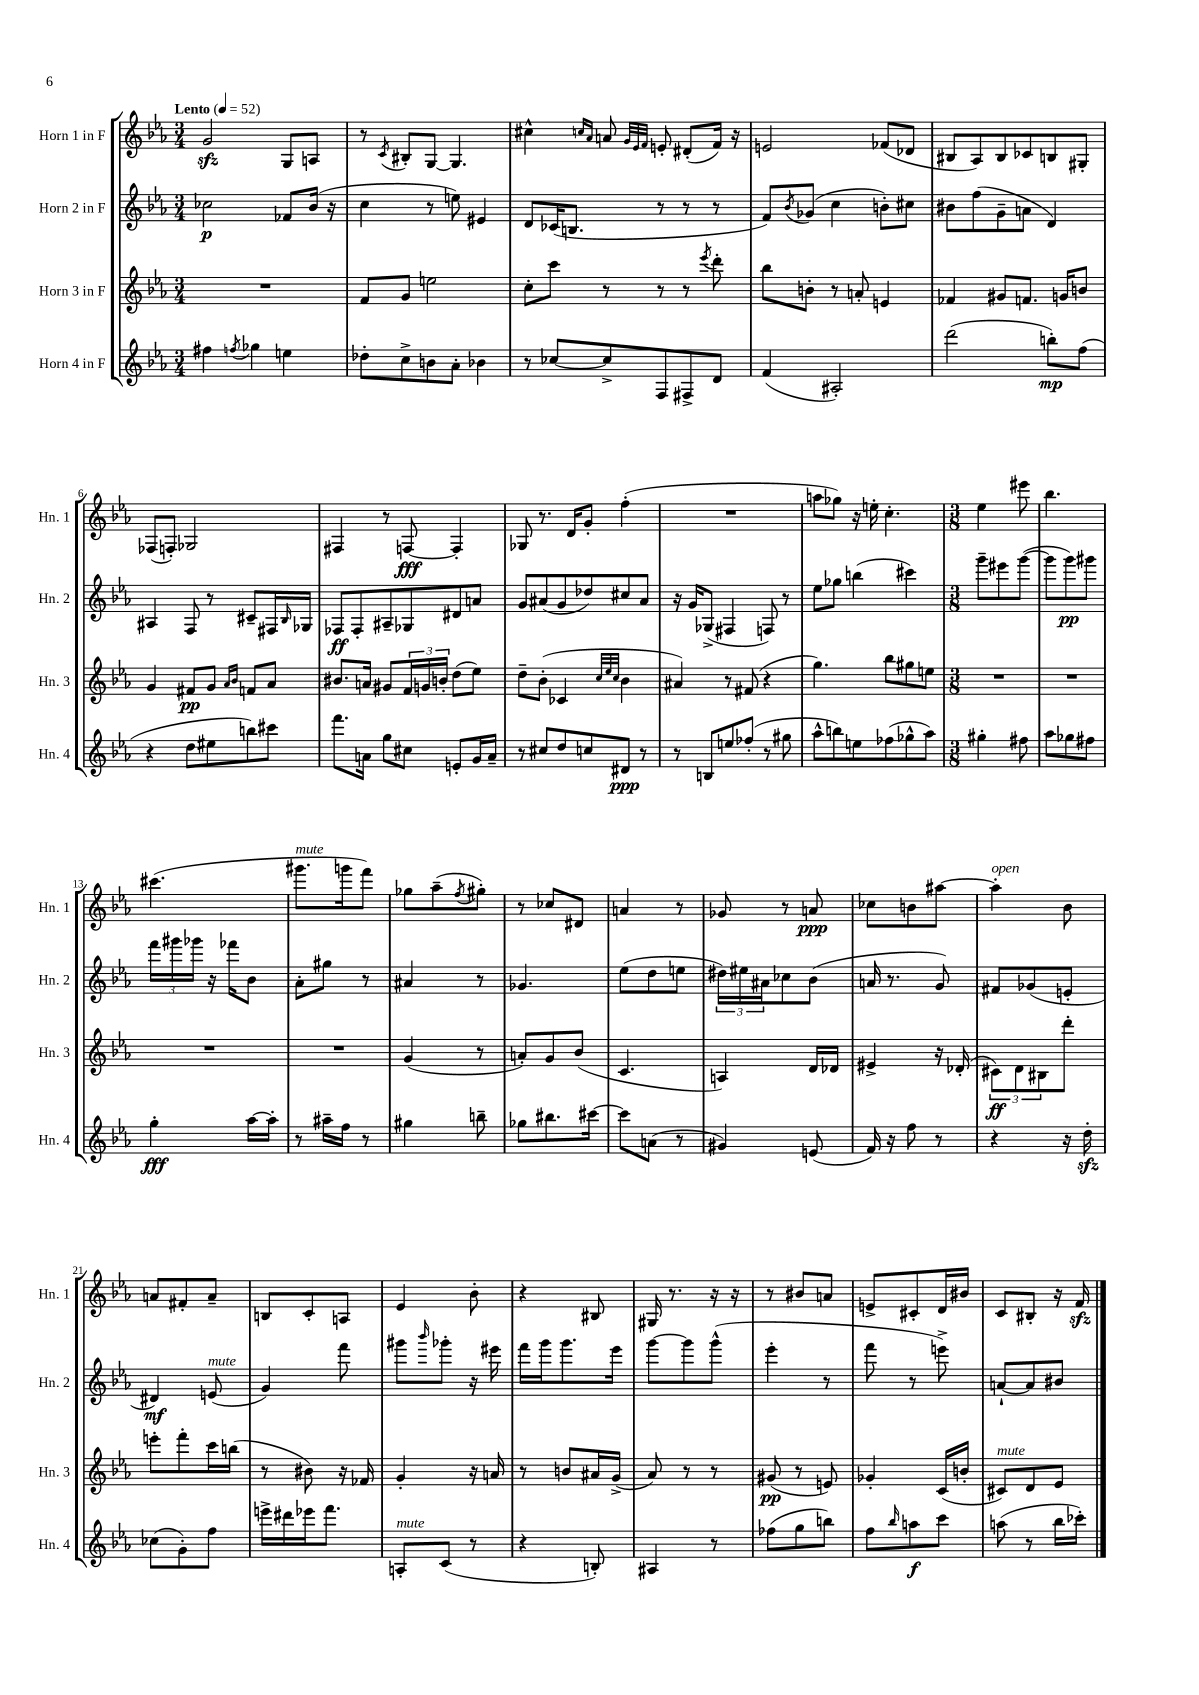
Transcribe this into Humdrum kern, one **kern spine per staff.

**kern	**dynam	**kern	**dynam	**kern	**dynam	**kern	**dynam
*part4	*part4	*part3	*part3	*part2	*part2	*part1	*part1
*staff4	*staff4	*staff3	*staff3	*staff2	*staff2	*staff1	*staff1
*I"Horn 4 in F	*	*I"Horn 3 in F	*	*I"Horn 2 in F	*	*I"Horn 1 in F	*
*I'Hn. 4	*	*I'Hn. 3	*	*I'Hn. 2	*	*I'Hn. 1	*
*clefG2	*	*clefG2	*	*clefG2	*	*clefG2	*
*k[b-e-a-]	*	*k[b-e-a-]	*	*k[b-e-a-]	*	*k[b-e-a-]	*
*M3/4	*	*M3/4	*	*M3/4	*	*M3/4	*
*MM52	*	*MM52	*	*MM52	*	*MM52	*
=1	=1	=1	=1	=1	=1	=1	=1
!	!	!	!	!	!	!LO:TX:a:B:t=Lento	!
4ff#X\	.	2.r	.	2cc-X\	p	2gzz/	.
8qffn/	.	.	.	.	.	.	.
4gg-X\	.	.	.	.	.	.	.
4een\	.	.	.	8f-X/L	.	8G/L	.
.	.	.	.	(16b-/Jk	.	8An/J	.
.	.	.	.	16r	.	.	.
=2	=2	=2	=2	=2	=2	=2	=2
8dd-X'\L	.	8f/L	.	4cc\	.	8r	.
.	.	.	.	.	.	8qc/	.
8cc^\	.	8g/J	.	.	.	8B#X'/L	.
8bn\	.	2een\	.	8r	.	[8G/J	.
8a-'\J	.	.	.	8een\)	.	4.G/]	.
4b-X\	.	.	.	4e#X/	.	.	.
=3	=3	=3	=3	=3	=3	=3	=3
8r	.	8cc'\L	.	8d/L	.	4cc#X^^\	.
[8cc-X/L	.	8ccc\J	.	(16c-X/K	.	.	.
.	.	.	.	8.Bn/J	.	.	.
.	.	.	.	.	.	16qqccn/LL	.
.	.	.	.	.	.	16qqa-/JJ	.
8cc-^/]	.	8r	.	.	.	8an/	.
.	.	.	.	.	.	32qqg/LLL	.
.	.	.	.	.	.	32qqe-/	.
.	.	.	.	.	.	32qqf/JJJ	.
8F/	.	8r	.	8r	.	8en'/	.
8F#X^/	.	8r	.	8r	.	(8d#X'/L	.
.	.	8qeee-/	.	.	.	.	.
8d/J	.	8ddd'\	.	8r	.	16f/Jk)	.
.	.	.	.	.	.	16r	.
=4	=4	=4	=4	=4	=4	=4	=4
(4f/	.	8bb-\L	.	8f/L)	.	2en/	.
.	.	.	.	8qb-/	.	.	.
.	.	8bn'\J	.	(8g-X/J	.	.	.
2A#X'/)	.	8r	.	4cc\	.	.	.
.	.	8an'/	.	.	.	.	.
.	.	4en/	.	8bn'\L)	.	(8f-X/L	.
.	.	.	.	8cc#X\J	.	8d-X/J	.
=5	=5	=5	=5	=5	=5	=5	=5
(2ddd\	.	4f-X/	.	8b#X\L	.	8B#X/L	.
.	.	.	.	(8ff\	.	8A-/)	.
.	.	8g#X/L	.	8g~\	.	8B#/	.
.	.	8.fn/J	.	8an\J	.	8c-X/	.
8bbn'\L)	mp	.	.	4d/)	.	8Bn/	.
.	.	16gn/KL	.	.	.	.	.
(8ff\J	.	8bn/J	.	.	.	8G#X'/J	.
!!LO:LB:g=z
=6	=6	=6	=6	=6	=6	=6	=6
4r	.	4g/	.	4A#X/	.	(8F-X/L	.
.	.	.	.	.	.	8Fn'/J)	.
8dd\L	.	8f#X/L	pp	8F/	.	2G-X/	.
8ee#X\	.	8g/J	.	8r	.	.	.
.	.	16qqa-/LL	.	.	.	.	.
.	.	16qqb-/JJ	.	.	.	.	.
8bbn\)	.	8fn/L	.	8c#X~/L	.	.	.
8ccc#X\J	.	8a-/J	.	16F#X/L	.	.	.
.	.	.	.	16qqB-/	.	.	.
.	.	.	.	16G-X/JJ	.	.	.
=7	=7	=7	=7	=7	=7	=7	=7
8.fff\L	.	8.b#X/L	.	8F-X/L	ff	4F#X/	.
.	.	.	.	8F-'/	.	.	.
16an\Jk	.	16an/Jk	.	.	.	.	.
8gg\L	.	8g#X/L	.	8A#X~/	.	8r	.
8cc#X\J	.	24f/L	.	8G-X/	.	[8Fn/	fff
.	.	24gn/	.	.	.	.	.
.	.	24bn'/JJ	.	.	.	.	.
8en'/L	.	(8dd\L	.	8d#X/	.	4F'/]	.
16g/L	.	8ee-\J)	.	8an/J	.	.	.
16a~/JJ	.	.	.	.	.	.	.
=8	=8	=8	=8	=8	=8	=8	=8
8r	.	8dd~\L	.	8g/L	.	8G-X/	.
8cc#X/L	.	(8b-'\J	.	(8a#X/	.	8.r	.
8dd/	.	4c-X/	.	8g/	.	.	.
.	.	.	.	.	.	16d/KL	.
8ccn/	.	.	.	8dd-X/)	.	8g'/J	.
.	.	32qqcc/LLL	.	.	.	.	.
.	.	32qqee-/	.	.	.	.	.
.	.	32qqcc/JJJ	.	.	.	.	.
8d#X/J	ppp	4b-\	.	8cc#X/	.	(4ff'\	.
8r	.	.	.	8a#/J	.	.	.
=9	=9	=9	=9	=9	=9	=9	=9
8r	.	4a#X/)	.	16r	.	2.r	.
.	.	.	.	16g/KL	.	.	.
8Bn/L	.	.	.	(8G-X^/J	.	.	.
8een/	.	8r	.	4F#X/	.	.	.
(8ff-X'/J	.	(8f#X/	.	.	.	.	.
8r	.	4r	.	8Fn/)	.	.	.
8gg#X\	.	.	.	8r	.	.	.
=10	=10	=10	=10	=10	=10	=10	=10
8aa-^^\L	.	4.gg\)	.	8ee-\L	.	8aan\L	.
8bbn\)	.	.	.	8gg-X\J	.	8gg-X\J)	.
8een\	.	.	.	(4bbn\	.	16r	.
.	.	.	.	.	.	16een'\	.
(8ff-X\	.	8bb-\L	.	.	.	4.cc'\	.
8gg-X^^\	.	8gg#X\	.	4ccc#X\)	.	.	.
8aa-\J)	.	8een\J	.	.	.	.	.
=11	=11	=11	=11	=11	=11	=11	=11
*M3/8	*	*M3/8	*	*M3/8	*	*M3/8	*
4gg#X'\	.	4.r	.	8ggg~\L	.	4ee-\	.
.	.	.	.	8eee#X\	.	.	.
8ff#X\	.	.	.	([8ggg\J	.	8eee#X\	.
=12	=12	=12	=12	=12	=12	=12	=12
8aa-\L	.	4.r	.	8ggg\L]	.	4.bb-\	.
8gg-X\	.	.	.	8ggg\)	pp	.	.
8ff#X\J	.	.	.	8ggg#X\J	.	.	.
!!LO:LB:g=z
=13	=13	=13	=13	=13	=13	=13	=13
4gg'\	fff	4.r	.	24fff\LL	.	(4.ccc#X\	.
.	.	.	.	24ggg#X\	.	.	.
.	.	.	.	24ggg-X\JJ	.	.	.
.	.	.	.	16r	.	.	.
.	.	.	.	16fff-X\KL	.	.	.
[16aa-\LL	.	.	.	8b-\J	.	.	.
16aa-'\JJ]	.	.	.	.	.	.	.
=14	=14	=14	=14	=14	=14	=14	=14
!	!	!	!	!	!	!LO:TX:a:i:t=mute	!
8r	.	4.r	.	8a-'\L	.	8.ggg#X\L	.
16aa#X~\LL	.	.	.	8gg#X\J	.	.	.
16ff\JJ	.	.	.	.	.	16gggn\k	.
8r	.	.	.	8r	.	8fff\J)	.
=15	=15	=15	=15	=15	=15	=15	=15
4gg#X\	.	(4g/	.	4a#X/	.	8gg-X\L	.
.	.	.	.	.	.	(8aa-~\	.
.	.	.	.	.	.	8qff/	.
8bbn~\	.	8r	.	8r	.	8gg#X'\J)	.
=16	=16	=16	=16	=16	=16	=16	=16
8gg-X\L	.	8an'/L)	.	4.g-X/	.	8r	.
8.bb#X\	.	8g/	.	.	.	8cc-X/L	.
.	.	(8b-/J	.	.	.	8d#X/J	.
[16ccc#X\Jk	.	.	.	.	.	.	.
=17	=17	=17	=17	=17	=17	=17	=17
8ccc#\L]	.	4.c/	.	(8ee-\L	.	4an/	.
(8an\J	.	.	.	8dd\	.	.	.
8r	.	.	.	8een\J	.	8r	.
=18	=18	=18	=18	=18	=18	=18	=18
4g#X/)	.	4An/)	.	24dd#X\LL)	.	8g-X/	.
.	.	.	.	24ee#X\	.	.	.
.	.	.	.	24a#X\J	.	.	.
.	.	.	.	8cc-X\	.	8r	.
(8en/	.	16d/LL	.	(8b-\J	.	8an/	ppp
.	.	16d-X/JJ	.	.	.	.	.
=19	=19	=19	=19	=19	=19	=19	=19
16f/)	.	4e#X^/	.	16an/	.	8cc-X\L	.
16r	.	.	.	8.r	.	.	.
8ff\	.	.	.	.	.	8bn\	.
8r	.	16r	.	8g/)	.	[8aa#X\J	.
.	.	(16d-X'/	.	.	.	.	.
=20	=20	=20	=20	=20	=20	=20	=20
!	!	!	!	!	!	!LO:TX:a:i:t=open	!
4r	.	12c#X\L)	ff	8f#X/L	.	4aa#'\]	.
.	.	12d\	.	.	.	.	.
.	.	.	.	(8g-X/	.	.	.
.	.	12B#X\	.	.	.	.	.
16r	.	8ddd'\J	.	8en'/J	.	8b-\	.
16ddzz'\	.	.	.	.	.	.	.
!!LO:LB:g=z
=21	=21	=21	=21	=21	=21	=21	=21
(8cc-X\L	.	8eeen'\L	.	4d#X/)	mf	8an/L	.
8g'\)	.	8fff'\	.	.	.	8f#X'/	.
!	!	!	!	!LO:TX:a:i:t=mute	!	!	!
8ff\J	.	16ccc\L	.	(8en/	.	8a~/J	.
.	.	(16bbn\JJ	.	.	.	.	.
=22	=22	=22	=22	=22	=22	=22	=22
16eeen^\LL	.	8r	.	4g/)	.	8Bn/L	.
16ddd#X\	.	.	.	.	.	.	.
16eee-X\J	.	8b#X\)	.	.	.	8c'/	.
8.fff\J	.	.	.	.	.	.	.
.	.	16r	.	8fff\	.	8An/J	.
.	.	16f-X/	.	.	.	.	.
=23	=23	=23	=23	=23	=23	=23	=23
!LO:TX:a:i:t=mute	!	!	!	!	!	!	!
8An'/L	.	4g'/	.	8ggg#X\L	.	4e-/	.
.	.	.	.	16qqbbb-/	.	.	.
(8c/J	.	.	.	8ggg-X'\J	.	.	.
8r	.	16r	.	16r	.	8b-'\	.
.	.	16an/	.	16eee#X\	.	.	.
=24	=24	=24	=24	=24	=24	=24	=24
4r	.	8r	.	16fff\LL	.	4r	.
.	.	.	.	16ggg\J	.	.	.
.	.	8bn/L	.	8.ggg\	.	.	.
8Bn'/)	.	16a#X/L	.	.	.	8B#X/	.
.	.	(16g^/JJ	.	16eee-\Jk	.	.	.
=25	=25	=25	=25	=25	=25	=25	=25
4A#X/	.	8a-/)	.	[8ggg\L	.	16G#X/	.
.	.	.	.	.	.	8.r	.
.	.	8r	.	8ggg\]	.	.	.
8r	.	8r	.	(8ggg^^\J	.	16r	.
.	.	.	.	.	.	16r	.
=26	=26	=26	=26	=26	=26	=26	=26
(8ff-X\L	.	(8g#X/	pp	4eee-'\	.	8r	.
8gg\	.	8r	.	.	.	8b#X/L	.
8bbn\J)	.	8en/)	.	8r	.	8an/J	.
=27	=27	=27	=27	=27	=27	=27	=27
8ff\L	.	4g-X'/	.	8fff\	.	8en^/L	.
16qqbb-/	.	.	.	.	.	.	.
8aan\	f	.	.	8r	.	8c#X'/	.
8ccc\J	.	(16c/LL	.	8eeen^\)	.	16d/L	.
.	.	16bn'/JJ	.	.	.	16b#X/JJ	.
=28	=28	=28	=28	=28	=28	=28	=28
!	!	!LO:TX:a:i:t=mute	!	!	!	!	!
(8aan\	.	8c#X/L)	.	[8an`/L	.	8c/L	.
8r	.	8d/	.	8a/]	.	8B#X'/J	.
16bb-\LL	.	8e-/J	.	8b#X/J	.	16r	.
16ccc-X'\JJ)	.	.	.	.	.	16fzz/	.
==	==	==	==	==	==	==	==
*-	*-	*-	*-	*-	*-	*-	*-
